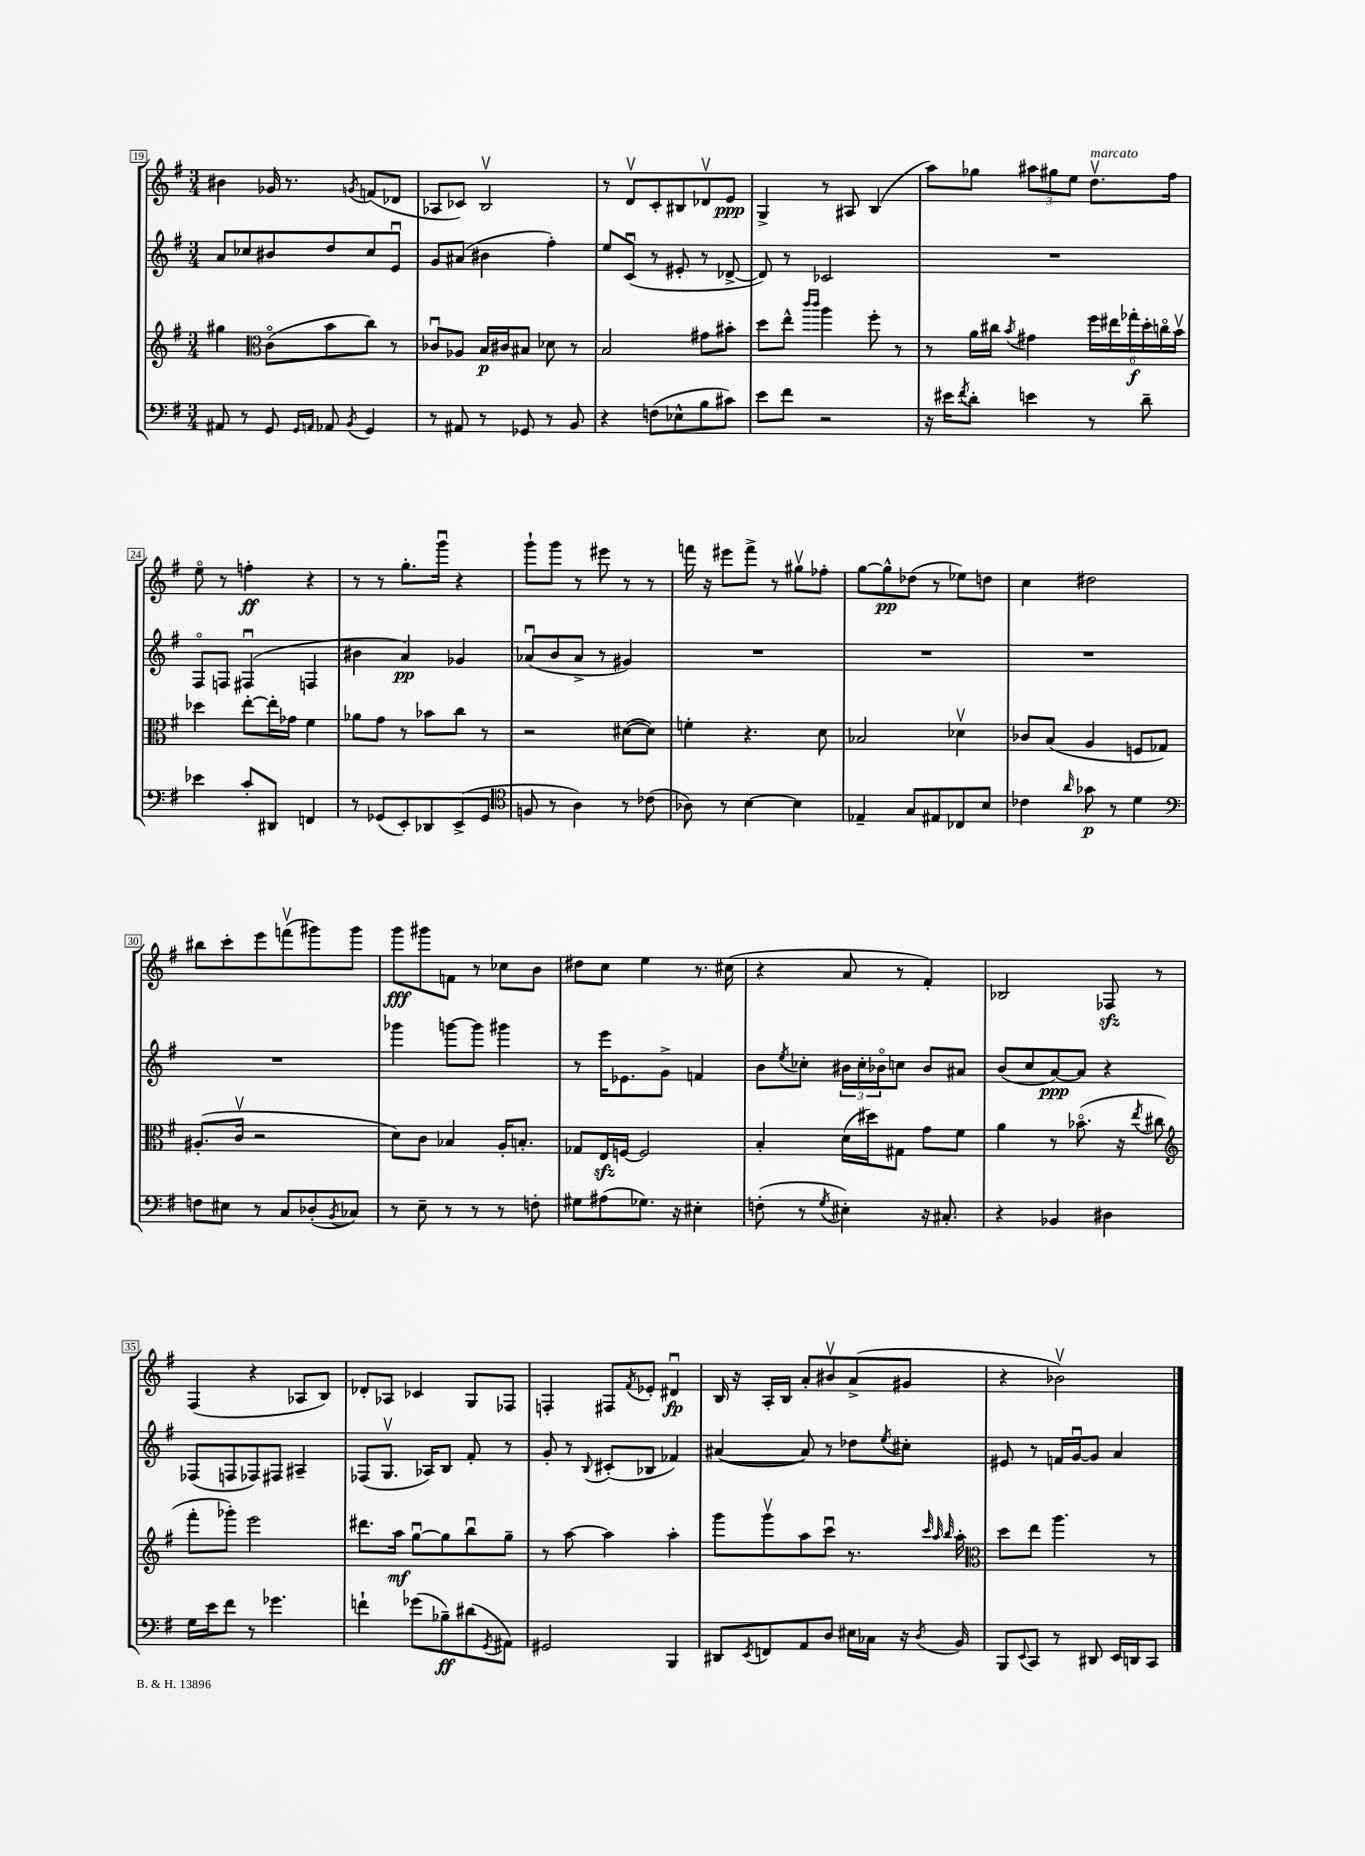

**kern	**dynam	**kern	**dynam	**kern	**dynam	**kern	**dynam
*part4	*part4	*part3	*part3	*part2	*part2	*part1	*part1
*staff4	*staff4	*staff3	*staff3	*staff2	*staff2	*staff1	*staff1
*clefF4	*	*clefG2	*	*clefG2	*	*clefG2	*
*k[f#]	*	*k[f#]	*	*k[f#]	*	*k[f#]	*
*M3/4	*	*M3/4	*	*M3/4	*	*M3/4	*
=19	=19	=19	=19	=19	=19	=19	=19
8AA#X/	.	4gg#X\	.	8a/L	.	4b#X\	.
8r	.	.	.	8cc-X/	.	.	.
*	*	*clefC3	*	*	*	*	*
8GG/	.	(8c\L	.	8b#X/	.	16g-X/	.
.	.	.	.	.	.	8.r	.
16qqGG/LL	.	.	.	.	.	.	.
16qqAAn/JJ	.	.	.	.	.	.	.
8AA-X/	.	8b\	.	8dd/	.	.	.
8qBB/	.	.	.	.	.	8qgn/	.
4GG/	.	8cc\J)	.	8cc-/	.	(8fn/L	.
.	.	8r	.	8eu/J	.	8d-X/J	.
=20	=20	=20	=20	=20	=20	=20	=20
8r	.	8c-Xu/L	.	8g/L	.	8A-X/L	.
8AA#X/	.	8A-X/J	.	(8a#X/J	.	8c-X/J)	.
8r	.	16B/LL	p	4b#X\	.	2Bv/	.
.	.	16c#X/J	.	.	.	.	.
8GG-X/	.	8B#X/J	.	.	.	.	.
8r	.	8d-X\	.	4ff#'\)	.	.	.
8BB/	.	8r	.	.	.	.	.
=21	=21	=21	=21	=21	=21	=21	=21
4r	.	2B/	.	8ee/L	.	8r	.
.	.	.	.	(8cu/J	.	8dv/L	.
(8Fn\L	.	.	.	8r	.	8c'/	.
8E-X^^\	.	.	.	8e#X'/	.	8B#X/	.
8B\	.	8g#X\L	.	8r	.	8d-Xv/	.
8c#X\J)	.	8b#X'\J	.	[8d-X^/	.	8e/J	ppp
=22	=22	=22	=22	=22	=22	=22	=22
8e\L	.	8dd\L	.	8d-/])	.	4G^/	.
8f#\J	.	8ee^^\J	.	8r	.	.	.
.	.	16qqccc/LL	.	.	.	.	.
.	.	16qqccc/JJ	.	.	.	.	.
2r	.	4aa\	.	2c-X/	.	8r	.
.	.	.	.	.	.	8A#X/	.
.	.	8ff#'\	.	.	.	(4B/	.
.	.	8r	.	.	.	.	.
=23	=23	=23	=23	=23	=23	=23	=23
16r	.	8r	.	2.r	.	8aa\L)	.
16e#X\KL	.	.	.	.	.	.	.
8qf#/	.	.	.	.	.	.	.
8d'\J	.	16a\LL	.	.	.	8gg-X\J	.
.	.	16cc#X\JJ	.	.	.	.	.
.	.	8qb/	.	.	.	.	.
4en\	.	4g#X\	.	.	.	12aa#X\L	.
.	.	.	.	.	.	12gg#X\	.
.	.	.	.	.	.	12ee\J	.
!	!	!	!	!	!	!LO:TX:a:i:t=marcato	!
8r	.	24ff#\LL	.	.	.	8.ddv\L	.
.	.	24ee#X\	.	.	.	.	.
.	.	24gg-X'\	f	.	.	.	.
8d~\	.	24dd'\	.	.	.	.	.
.	.	24ccn\	.	.	.	.	.
.	.	.	.	.	.	16ff#\Jk	.
.	.	24bv\JJ	.	.	.	.	.
!!LO:LB:g=z
=24	=24	=24	=24	=24	=24	=24	=24
4e-X\	.	4dd-X\	.	8F#/L	.	8ee\	.
.	.	.	.	8Fn/J	.	8r	.
8c'/L	.	[8ee'\L	.	(4F#Xu/	.	4ffn'\	ff
8DD#X/J	.	16ee'\L]	.	.	.	.	.
.	.	16g-X\JJ	.	.	.	.	.
4FFn/	.	4f#\	.	4Fn/	.	4r	.
=25	=25	=25	=25	=25	=25	=25	=25
8r	.	8a-X\L	.	4b#X\	.	8r	.
(8GG-X/L	.	8g\J	.	.	.	8r	.
8EE'/)	.	8r	.	4a/)	pp	8.gg'\L	.
8DD-X/	.	8b-X\L	.	.	.	.	.
.	.	.	.	.	.	16gggu\Jk	.
(8EE^/	.	8cc\J	.	4g-X/	.	4r	.
8GG-/J	.	8r	.	.	.	.	.
=26	=26	=26	=26	=26	=26	=26	=26
*clefC4	*	*	*	*	*	*	*
8Fn/	.	2r	.	(8a-Xu/L	.	8ggg`\L	.
8r	.	.	.	8b/	.	8ggg\J	.
4A\)	.	.	.	8a-^/J	.	8r	.
.	.	.	.	8r	.	8eee#X\	.
8r	.	([8d#X\L	.	4g#X/)	.	8r	.
(8c-X\	.	8d#\J])	.	.	.	8r	.
=27	=27	=27	=27	=27	=27	=27	=27
8A-X\)	.	4fn'\	.	2.r	.	16fffn\	.
.	.	.	.	.	.	16r	.
8r	.	.	.	.	.	8eee#X\L	.
[4B\	.	4.r	.	.	.	8fff^\J	.
.	.	.	.	.	.	8r	.
4B\]	.	.	.	.	.	8gg#Xv\L	.
.	.	8d\	.	.	.	8ff-X'\J	.
=28	=28	=28	=28	=28	=28	=28	=28
4E-X~/	.	2B-X/	.	2.r	.	[8gg\L	.
.	.	.	.	.	.	8gg^^\]	pp
8G/L	.	.	.	.	.	(8dd-X\J	.
8E#X/	.	.	.	.	.	8r	.
8C-X/	.	4d-Xv\	.	.	.	8ee-X\L)	.
8B/J	.	.	.	.	.	8ddn\J	.
=29	=29	=29	=29	=29	=29	=29	=29
4c-X\	.	8c-X/L	.	2.r	.	4cc\	.
.	.	(8B/J	.	.	.	.	.
16qqa/	.	.	.	.	.	.	.
8g-X\	p	4A/	.	.	.	2dd#X\	.
8r	.	.	.	.	.	.	.
4d\	.	8Fn/L	.	.	.	.	.
.	.	8G-X/J)	.	.	.	.	.
!!LO:LB:g=z
=30	=30	=30	=30	=30	=30	=30	=30
*clefF4	*	*	*	*	*	*	*
8Fn\L	.	(8.A#X'/L	.	2.r	.	8bb#X\L	.
8E#X\J	.	.	.	.	.	8ccc'\	.
.	.	16cv/Jk	.	.	.	.	.
8r	.	2r	.	.	.	8eee\	.
8C/L	.	.	.	.	.	(8fffnv\	.
(8D-X'/	.	.	.	.	.	8ggg#X\)	.
8qBB/	.	.	.	.	.	.	.
8C-X/J)	.	.	.	.	.	8ggg#\J	.
=31	=31	=31	=31	=31	=31	=31	=31
8r	.	8d\L)	.	4ggg-X\	.	8ggg\L	fff
8E~\	.	8c\J	.	.	.	8ggg#X\	.
8r	.	4B-X/	.	[8gggn\L	.	8fn\J	.
8r	.	.	.	8ggg\J]	.	8r	.
8r	.	16A'/KL	.	4ggg#X\	.	8cc-X\L	.
.	.	8.Bn'/J	.	.	.	.	.
8Fn'\	.	.	.	.	.	8b\J	.
=32	=32	=32	=32	=32	=32	=32	=32
8G#X\L	.	8G-X/L	.	8r	.	8dd#X\L	.
(8A#X\	.	16Ezz/L	.	16eee\KL	.	8cc\J	.
.	.	[16Fn/JJ	.	8.e-X\	.	.	.
8.G-X\J)	.	2F/]	.	.	.	4ee\	.
.	.	.	.	8g^\J	.	.	.
16r	.	.	.	.	.	.	.
4E#X'\	.	.	.	4fn/	.	8.r	.
.	.	.	.	.	.	(16cc#X\	.
=33	=33	=33	=33	=33	=33	=33	=33
(8Fn'\	.	4B'/	.	8b\L	.	4r	.
.	.	.	.	8qee/	.	.	.
8r	.	.	.	8cc-X'\J	.	.	.
8qG/	.	.	.	.	.	.	.
4E#X'\)	.	(16d\LL	.	24b#X\LL	.	8a/	.
.	.	.	.	24cc-'\	.	.	.
.	.	16dd#X\J)	.	.	.	.	.
.	.	.	.	24b-X\J	.	.	.
.	.	8G#X\J	.	8ccn\J	.	8r	.
16r	.	8g\L	.	8b-/L	.	4f#'/)	.
8.C#X'/	.	.	.	.	.	.	.
.	.	8f#\J	.	8a#X/J	.	.	.
=34	=34	=34	=34	=34	=34	=34	=34
4r	.	4a\	.	(8b/L	.	2B-X/	.
.	.	.	.	8cc/	.	.	.
4BB-X/	.	8r	.	[8a/)	ppp	.	.
.	.	(8.b-X\	.	8a/J]	.	.	.
4D#X\	.	.	.	4r	.	8F-Xzz/	.
.	.	16r	.	.	.	.	.
.	.	8qee/	.	.	.	.	.
.	.	8cc#X\	.	.	.	8r	.
!!LO:LB:g=z
=35	=35	=35	=35	=35	=35	=35	=35
*	*	*clefG2	*	*	*	*	*
16G\LL	.	8fff#'\L	.	(8F-X/L	.	(4F#/	.
16e\J	.	.	.	.	.	.	.
8f#\J	.	8ggg-X'\J)	.	8Fn/	.	.	.
8r	.	2eee\	.	8F-X/)	.	4r	.
4.g-X\	.	.	.	8F#X/J	.	.	.
.	.	.	.	4A#X~/	.	8A-X/L	.
.	.	.	.	.	.	8B/J)	.
=36	=36	=36	=36	=36	=36	=36	=36
4fn`\	.	8.ddd#X\L	.	(8F-X/L	.	8d-X'/L	.
.	.	.	.	8.Gv/J	.	8A-X/J	.
.	.	16aa\Jk	mf	.	.	.	.
(8g-X\L	.	[8ggu\L	.	.	.	4c-X/	.
.	.	.	.	16A-X/KL)	.	.	.
8B-X~\)	ff	8gg\]	.	8B/J	.	.	.
(8d#X\	.	8bbu\	.	8f#'/	.	8G/L	.
8qGG/	.	.	.	.	.	.	.
8AA#X\J)	.	8gg~\J	.	8r	.	8F-X/J	.
=37	=37	=37	=37	=37	=37	=37	=37
2GG#X/	.	8r	.	8g'/	.	4Fn'/	.
.	.	[8aa\	.	8r	.	.	.
.	.	.	.	8qqB/	.	.	.
.	.	4aa\]	.	(8c#X'/L	.	8F#X/L	.
.	.	.	.	.	.	8qf#/	.
.	.	.	.	8B-X/J	.	8e-X'/J	.
4BBB/	.	4aa'\	.	4f-X/)	.	4d#Xu/	fp
=38	=38	=38	=38	=38	=38	=38	=38
8DD#X/L	.	8ggg\L	.	([4a#X/	.	16B/	.
.	.	.	.	.	.	16r	.
8qEE/	.	.	.	.	.	.	.
8FFn/	.	8gggv\	.	.	.	16A'/LL	.
.	.	.	.	.	.	16B/JJ	.
8AA/	.	8aa\	.	8a#/])	.	8a'/L	.
8D/J	.	8cccu\J	.	8r	.	8b#Xv/	.
16E#X\LL	.	8.r	.	8dd-X\L	.	(8a^/	.
16C-X\JJ	.	.	.	.	.	.	.
.	.	.	.	8qee/	.	.	.
16r	.	.	.	8cc#X'\J	.	8g#X/J	.
.	.	32qqccc/	.	.	.	.	.
.	.	32qqaa/	.	.	.	.	.
8qD/	.	32qqbb/	.	.	.	.	.
16BB/	.	16aa'\	.	.	.	.	.
=39	=39	=39	=39	=39	=39	=39	=39
*	*	*clefC3	*	*	*	*	*
8BBB/L	.	8dd\L	.	8e#X/	.	4r	.
8qqEE/	.	.	.	.	.	.	.
8CC/J	.	8ee\J	.	8r	.	.	.
8r	.	4.aa\	.	16fn/LL	.	2b-Xv\)	.
.	.	.	.	[16gu/J	.	.	.
8DD#X/	.	.	.	8g/J]	.	.	.
16EE/LL	.	.	.	4a/	.	.	.
16DDn/J	.	.	.	.	.	.	.
8CC/J	.	8r	.	.	.	.	.
==	==	==	==	==	==	==	==
*-	*-	*-	*-	*-	*-	*-	*-
